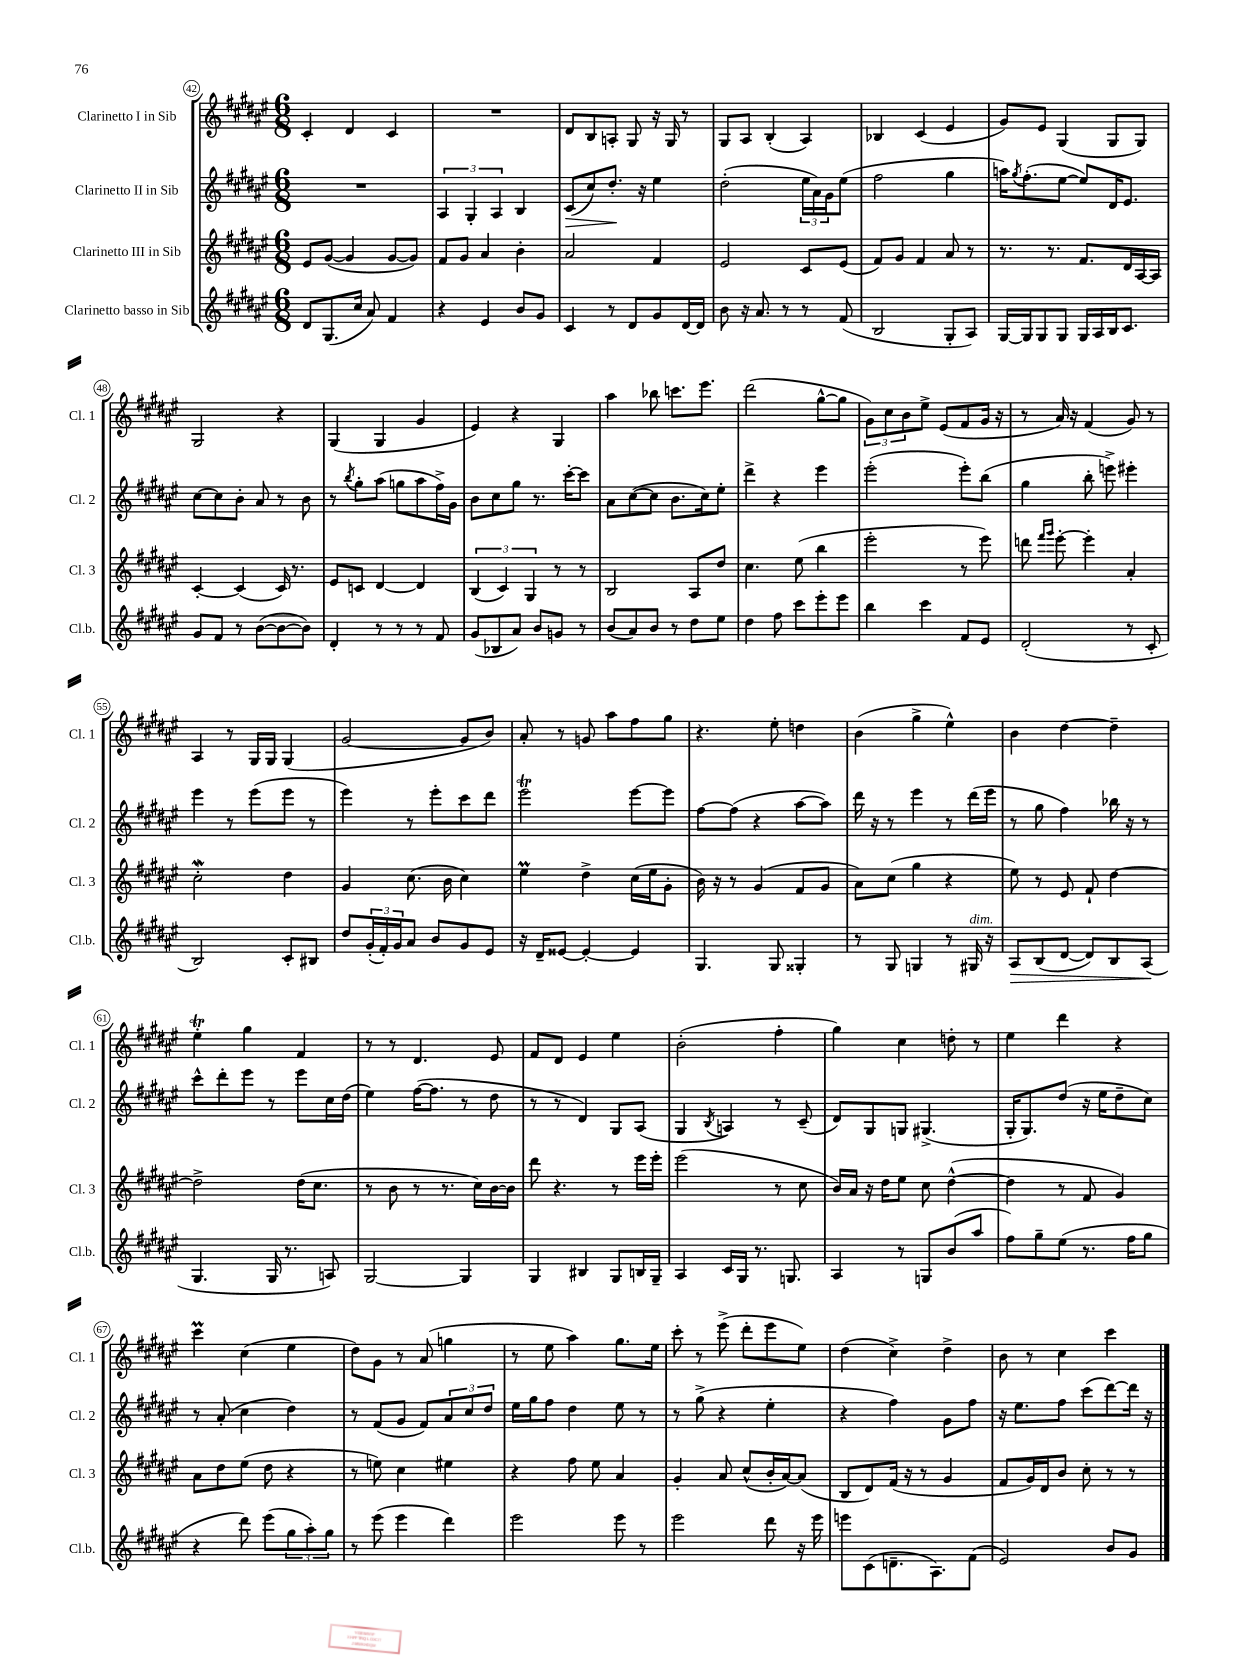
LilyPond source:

<<
\new StaffGroup <<
\new Staff = "s0" \with { instrumentName = "Clarinetto I in Sib" shortInstrumentName = "Cl. 1" } {
    \clef treble \key fis \major \numericTimeSignature \time 6/8
    cis'4-. dis'4 cis'4 |
    R2. |
    dis'8 b8 a8-. gis8 r16 gis16 r8 |
    gis8 ais8 b4-.( ais4) |
    bes4 cis'4( eis'4 |
    gis'8) eis'8 gis4( gis8 gis8) |
    gis2 r4 |
    gis4( gis4 gis'4 |
    eis'4) r4 gis4 |
    ais''4 bes''8 c'''8. eis'''8. |
    dis'''2( gis''8~-^ gis''8 |
    \tuplet 3/2 { gis'8) cis''8 b'8 } eis''8-> eis'8( fis'8 gis'16 r16 |
    r8 ais'16) r16 fis'4( gis'8) r8 |
    ais4 r8 gis16 gis16 gis4( |
    gis'2~ gis'8 b'8) |
    ais'8-. r8 g'8 ais''8 fis''8 gis''8 |
    r4. eis''8-. d''4 |
    b'4( gis''4-> eis''4-^) |
    b'4 dis''4~ dis''4-- |
    eis''4-.\trill gis''4 fis'4 |
    r8 r8 dis'4. eis'8 |
    fis'8 dis'8 eis'4 eis''4 |
    b'2-.( fis''4-. |
    gis''4) cis''4 d''8-. r8 |
    eis''4 dis'''4 r4 |
    cis'''4\prall cis''4( eis''4 |
    dis''8) gis'8 r8 ais'8( g''4 |
    r8 eis''8 ais''4) gis''8. eis''16 |
    cis'''8-. r8 eis'''8->( dis'''8-. eis'''8 eis''8) |
    dis''4( cis''4->) dis''4-> |
    b'8 r8 cis''4 cis'''4 \bar "|." |
}
\new Staff = "s1" \with { instrumentName = "Clarinetto II in Sib" shortInstrumentName = "Cl. 2" } {
    \clef treble \key fis \major \numericTimeSignature \time 6/8
    R2. |
    \tuplet 3/2 { ais4 gis4-. ais4 } b4 |
    cis'8\>( cis''8) dis''8.-.\! r16 eis''4 |
    dis''2-.( \tuplet 3/2 { eis''16 ais'16) gis'16 } eis''8( |
    fis''2 gis''4 |
    a''16) \acciaccatura { gis''8 } fis''8.-.( eis''8~ eis''8) dis'16 eis'8. |
    cis''8~ cis''8 b'8-. ais'8 r8 b'8 |
    r8 \acciaccatura { b''8 } gis''8-. ais''8( g''8 ais''8 fis''16->) gis'16 |
    b'8 cis''8 gis''8 r8. cis'''16~-. cis'''8 |
    ais'8 cis''8~( cis''8 b'8. cis''16) eis''8-. |
    dis'''4-> r4 eis'''4 |
    eis'''2-.( eis'''8-.) b''8( |
    gis''4 b''8-. e'''8->) eis'''4-. |
    eis'''4 r8 eis'''8( eis'''8 r8 |
    eis'''4) r8 eis'''8-. cis'''8 dis'''8 |
    eis'''2\trill eis'''8~ eis'''8 |
    fis''8~ fis''8( r4 ais''8~ ais''8) |
    dis'''16 r16 r8 eis'''4 r8 dis'''16( eis'''16 |
    r8 gis''8 fis''4) bes''16 r16 r8 |
    cis'''8-^ dis'''8-. eis'''8 r8 eis'''8 cis''16 dis''16( |
    eis''4) fis''16~( fis''8. r8 dis''8 |
    r8 r8 dis'4) gis8 ais8( |
    gis4 \acciaccatura { b8 } a4) r8 cis'8--( |
    dis'8) gis8 g8 gis4.->( |
    gis16-. gis8.) dis''8( r16 eis''16 dis''8-- cis''8) |
    r8 ais'8-.( cis''4 dis''4) |
    r8 fis'8( gis'8 fis'8) \tuplet 3/2 { ais'8 cis''8 dis''8 } |
    eis''16 gis''16 fis''8 dis''4 eis''8 r8 |
    r8 gis''8->( r4 eis''4-. |
    r4 fis''4) gis'8 fis''8 |
    r16 eis''8. fis''8 cis'''8( dis'''8~) dis'''16 r16 \bar "|." |
}
\new Staff = "s2" \with { instrumentName = "Clarinetto III in Sib" shortInstrumentName = "Cl. 3" } {
    \clef treble \key fis \major \numericTimeSignature \time 6/8
    eis'8 gis'8~( gis'4 gis'8~ gis'8) |
    fis'8 gis'8 ais'4 b'4-. |
    ais'2 fis'4 |
    eis'2 cis'8 eis'8( |
    fis'8) gis'8 fis'4 ais'8 r8 |
    r8. r8. fis'8. dis'16 ais16~ ais16 |
    cis'4~-. cis'4( cis'16) r8. |
    eis'8 c'8 dis'4~ dis'4 |
    \tuplet 3/2 { b4( cis'4) gis4 } r8 r8 |
    b2 ais8 dis''8 |
    cis''4. eis''8( b''4 |
    eis'''2-. r8 eis'''8) |
    d'''8 \grace { fis'''16 gis'''16 } eis'''8~-. eis'''4-. ais'4-. |
    cis''2-.\mordent dis''4 |
    gis'4 cis''8.( b'16 cis''4) |
    eis''4\prall dis''4-> cis''16( eis''16 gis'8-. |
    b'16) r16 r8 gis'4( fis'8 gis'8 |
    ais'8) cis''8( gis''4 r4 |
    eis''8) r8 eis'8 fis'8-! dis''4~ |
    dis''2-> dis''16( cis''8. |
    r8 b'8 r8 r8. cis''16) b'16~ b'16 |
    dis'''8 r4. r8 eis'''16 eis'''16-. |
    eis'''2( r8 cis''8 |
    b'16) ais'16 r16 dis''16 eis''8 cis''8 dis''4~-^( |
    dis''4 r8 fis'8 gis'4) |
    ais'8 dis''8 eis''8( dis''8 r4 |
    r8 e''8) cis''4 eis''4 |
    r4 fis''8 eis''8 ais'4 |
    gis'4-. ais'8 cis''8-^( b'16-. ais'16~) ais'8( |
    b8 dis'8) fis'16( r16 r8 gis'4 |
    fis'8 gis'16) dis'16 b'8 cis''8-. r8 r8 \bar "|." |
}
\new Staff = "s3" \with { instrumentName = "Clarinetto basso in Sib" shortInstrumentName = "Cl.b." } {
    \clef treble \key fis \major \numericTimeSignature \time 6/8
    dis'8 gis8.( cis''16 ais'8) fis'4 |
    r4 eis'4 b'8 gis'8 |
    cis'4 r8 dis'8 gis'8 dis'16~ dis'16 |
    b'8 r16 ais'8. r8 r8 fis'8( |
    b2 gis8-. ais8) |
    gis16~ gis16 gis8 gis8 gis16 ais16 b16 cis'8. |
    gis'8 fis'8 r8 b'8~( b'8~ b'8) |
    dis'4-. r8 r8 r8 fis'8 |
    gis'8( bes8 ais'8) b'8 g'8 r8 |
    b'8( ais'8) b'8 r8 dis''8 eis''8 |
    dis''4 fis''8 cis'''8 eis'''8-. eis'''8 |
    b''4 cis'''4 fis'8 eis'8 |
    dis'2-.( r8 cis'8-. |
    b2) cis'8-. bis8 |
    dis''8 \tuplet 3/2 { gis'16-.( fis'16-.) gis'16 } ais'8 b'8 gis'8 eis'8 |
    r16 dis'16-- eisis'8~ eisis'4~-. eisis'4 |
    gis4. gis8 gisis4-. |
    r8 gis8 g4 r8 gis16^\markup { \italic "dim." } r16 |
    ais8\> b8( dis'8~ dis'8) b8 ais8\!( |
    gis4. gis16 r8. a8) |
    gis2~ gis4 |
    gis4 bis4 gis8 b16 gis16-- |
    ais4 cis'16 gis16 r8. g8. |
    ais4 r8 g8 b'8( ais''8 |
    fis''8) gis''8-- eis''8( r8. fis''16 gis''8 |
    r4 dis'''8) eis'''8( \tuplet 3/2 { gis''8 ais''8-.) gis''8 } |
    r8 eis'''8( eis'''4 dis'''4) |
    eis'''2 eis'''8 r8 |
    eis'''2 dis'''8 r16 eis'''16 |
    e'''8 cis'8( d'8.-- ais8.) fis'8( |
    eis'2) b'8 gis'8 \bar "|." |
}
>>
>>
\layout { \context { \Score currentBarNumber = #42 \override BarNumber.stencil = #(make-stencil-circler 0.1 0.3 ly:text-interface::print) } }
